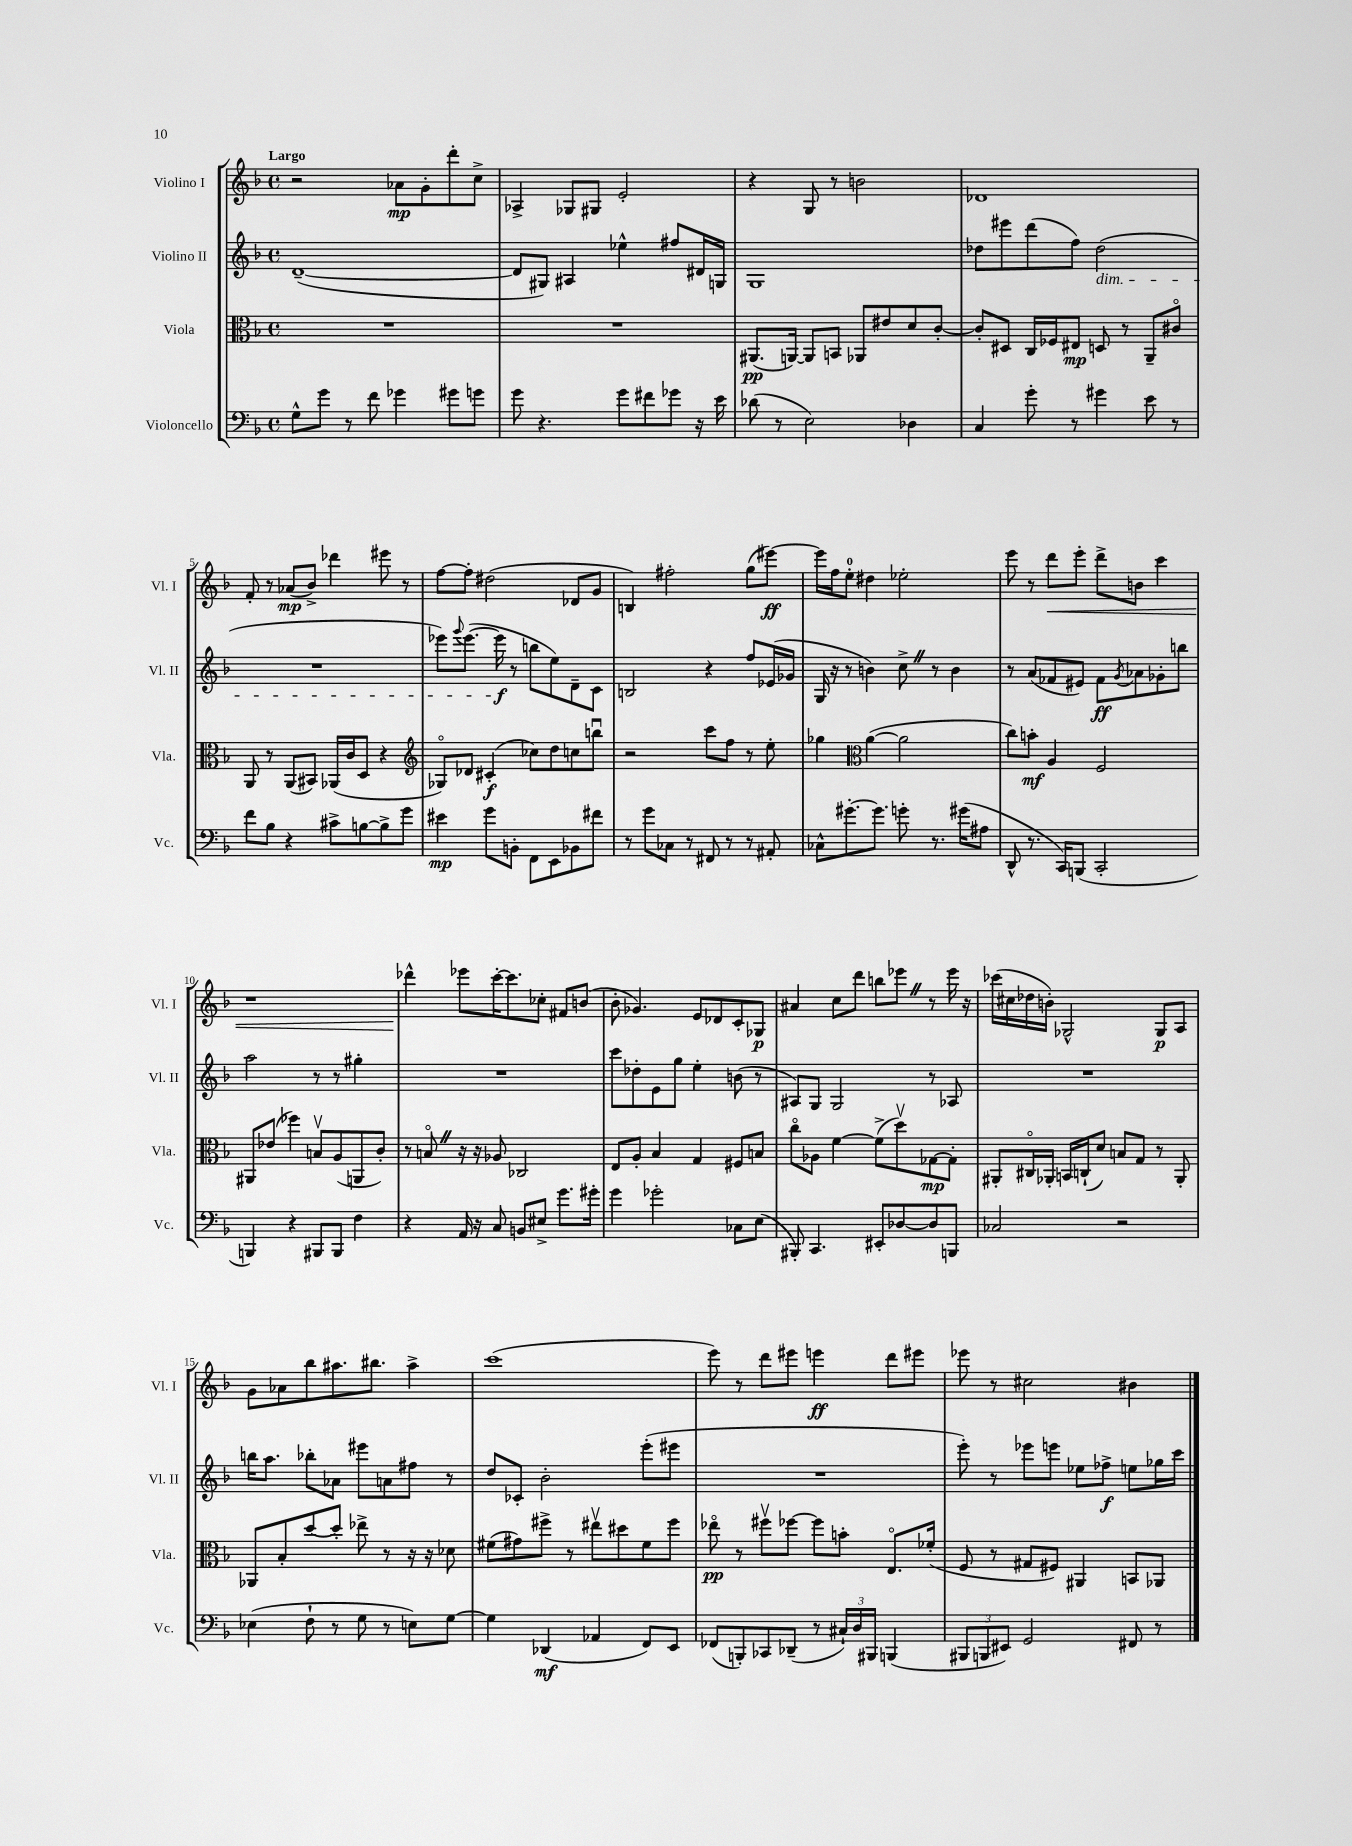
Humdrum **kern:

**kern	**dynam	**kern	**dynam	**kern	**dynam	**kern	**dynam
*part4	*part4	*part3	*part3	*part2	*part2	*part1	*part1
*staff4	*staff4	*staff3	*staff3	*staff2	*staff2	*staff1	*staff1
*I"Violoncello	*	*I"Viola	*	*I"Violino II	*	*I"Violino I	*
*I'Vc.	*	*I'Vla.	*	*I'Vl. II	*	*I'Vl. I	*
*clefF4	*	*clefC3	*	*clefG2	*	*clefG2	*
*k[b-]	*	*k[b-]	*	*k[b-]	*	*k[b-]	*
*M4/4	*	*M4/4	*	*M4/4	*	*M4/4	*
*met(c)	*	*met(c)	*	*met(c)	*	*met(c)	*
=1	=1	=1	=1	=1	=1	=1	=1
!	!	!	!	!	!	!LO:TX:a:B:t=Largo	!
8G^^\L	.	1r	.	([1d~	.	2r	.
8g\J	.	.	.	.	.	.	.
8r	.	.	.	.	.	.	.
8f\	.	.	.	.	.	.	.
4g-X\	.	.	.	.	.	8a-X\L	mp
.	.	.	.	.	.	8g'\	.
8g#X\L	.	.	.	.	.	8ddd'\	.
8gn\J	.	.	.	.	.	8cc^\J	.
=2	=2	=2	=2	=2	=2	=2	=2
8g\	.	1r	.	8d/L]	.	4A-X^/	.
4.r	.	.	.	8G#X/J)	.	.	.
.	.	.	.	4A#X/	.	8G-X/L	.
.	.	.	.	.	.	8G#X/J	.
8g\L	.	.	.	4ee-X^^\	.	2e'/	.
8f#X\	.	.	.	.	.	.	.
8g-X\J	.	.	.	8ff#X/L	.	.	.
16r	.	.	.	16d#X/L	.	.	.
16e\	.	.	.	16Gn/JJ	.	.	.
=3	=3	=3	=3	=3	=3	=3	=3
(8d-X\	.	(8.AA#X/L	pp	1G	.	4r	.
8r	.	.	.	.	.	.	.
.	.	[16AAn/Jk)	.	.	.	.	.
2E\)	.	8AA/L]	.	.	.	8G/	.
.	.	8BBn/J	.	.	.	8r	.
.	.	8AA-X/L	.	.	.	2bn\	.
.	.	8e#X/	.	.	.	.	.
4D-X\	.	8d/	.	.	.	.	.
.	.	[8c'/J	.	.	.	.	.
=4	=4	=4	=4	=4	=4	=4	=4
4C/	.	8c'/L]	.	8dd-X\L	.	1d-X	.
.	.	8D#X/J	.	8eee#X\	.	.	.
8g'\	.	16C/LL	.	(8ddd\	.	.	.
.	.	16F-X/J	.	.	.	.	.
8r	.	8E#X/J	mp	8ff\J)	.	.	.
!	!	!	!	!LO:TX:b:i:t=dim.	!	!	!
4g#X\	.	8Dn/	.	(2dd-\	.	.	.
.	.	8r	.	.	.	.	.
8e\	.	8AA~/L	.	.	.	.	.
8r	.	8c#X/J	.	.	.	.	.
!!LO:LB:g=z
=5	=5	=5	=5	=5	=5	=5	=5
8f\L	.	8AA/	.	1r	.	8f'/	.
8B-\J	.	8r	.	.	.	8r	.
4r	.	(8AA/L	.	.	.	(8a-X/L	mp
.	.	8BB#X/J)	.	.	.	8b-^/J)	.
8c#X^\L	.	(16AA-X/LL	.	.	.	4ddd-X\	.
.	.	16c/J	.	.	.	.	.
[8Bn\	.	8D/J	.	.	.	.	.
8B^\]	.	4r	.	.	.	8eee#X\	.
8g\J	.	.	.	.	.	8r	.
=6	=6	=6	=6	=6	=6	=6	=6
*	*	*clefG2	*	*	*	*	*
4e#X\	mp	8G-X/L)	.	8eee-X\L)	.	[8ff\L	.
.	.	.	.	8qqggg/	.	.	.
.	.	8d-X/J	.	([8.eee-\J	.	8ff'\J]	.
8g\L	.	(4c#X'/	f	.	.	(2dd#X\	.
.	.	.	.	16eee-\]	f	.	.
8BBn'\J	.	.	.	8r	.	.	.
8FF\L	.	8cc-X\L)	.	8bbn\L	.	.	.
8EE\	.	8dd\	.	8ee\)	.	.	.
8BB-X\	.	8ccn\	.	8d~\	.	8d-X/L	.
8f#X\J	.	8bbnu\J	.	8c\J	.	8g/J	.
=7	=7	=7	=7	=7	=7	=7	=7
8r	.	2r	.	2Bn/	.	4Bn/)	.
8g\L	.	.	.	.	.	.	.
8C-X\J	.	.	.	.	.	2ff#X'\	.
8r	.	.	.	.	.	.	.
8FF#X/	.	8ccc\L	.	4r	.	.	.
8r	.	8ff\J	.	.	.	.	.
8r	.	8r	.	8ff/L	.	(8gg\L	.
8AA#X'/	.	8ee'\	.	(16e-X/L	.	[8eee#X\J)	ff
.	.	.	.	16g-X/JJ	.	.	.
=8	=8	=8	=8	=8	=8	=8	=8
8C-X^^\L	.	4gg-X\	.	16G/	.	16eee#\LL]	.
.	.	.	.	16r	.	16ff\J	.
[8.g#X'\	.	.	.	8r	.	8ee'\J	.
*	*	*clefC3	*	*	*	*	*
.	.	([4a\	.	4bn\)	.	4dd#X\	.
8.g#\J]	.	.	.	.	.	.	.
8gn'\	.	2a\]	.	8cc^Z\	.	2ee-X'\	.
8.r	.	.	.	8r	.	.	.
.	.	.	.	4b\	.	.	.
(16g#X\KL	.	.	.	.	.	.	.
8A#X\J	.	.	.	.	.	.	.
=9	=9	=9	=9	=9	=9	=9	=9
8DD^^/	.	8cc\L)	.	8r	.	8eee\	.
8.r	.	8bn'\J	mf	(8a/L	.	8r	.
!	!	!	!	!	!	!	!LO:HP:b
.	.	4A/	.	8f-X/	.	8ddd\L	<
16CC/KL)	.	.	.	.	.	.	.
(8BBBn/J	.	.	.	8e#X/J)	.	8eee'\J	.
2CC'/	.	2F/	.	8f-\L	ff	8ddd^\L	.
.	.	.	.	8qg/	.	.	.
.	.	.	.	8a-X\	.	8bn\J	.
.	.	.	.	8g-X'\	.	4ccc\	.
.	.	.	.	8bbn\J	.	.	.
!!LO:LB:g=z
=10	=10	=10	=10	=10	=10	=10	=10
4BBBn/)	.	8AA#X/L	.	2aa\	.	1r	.
.	.	(8e-X/J	.	.	.	.	.
4r	.	4ff-X\)	.	.	.	.	.
8BBB#X/L	.	8Bnv/L	.	8r	.	.	.
8BBB#/J	.	(8A/	.	8r	.	.	.
4F\	.	8AAn/	.	4gg#X'\	.	.	.
.	.	8c'/J)	.	.	.	.	.
=11	=11	=11	=11	=11	=11	=11	=11
4r	.	8r	.	1r	.	4ddd-X^^\	.
.	.	8BnZ/	.	.	.	.	.
16AA/	.	16r	.	.	.	8eee-X\L	[
16r	.	16r	.	.	.	.	.
8C/	.	8A-X/	.	.	.	[16ccc'\K	.
.	.	.	.	.	.	8.ccc\]	.
8BBn/L	.	2C-X/	.	.	.	.	.
8E#X^/J	.	.	.	.	.	8cc-X'\J	.
8.g\L	.	.	.	.	.	8f#X/L	.
.	.	.	.	.	.	(8bn/J	.
16g#X'\Jk	.	.	.	.	.	.	.
=12	=12	=12	=12	=12	=12	=12	=12
4g\	.	8E/L	.	8ccc\L	.	8b-'\	.
.	.	8A'/J	.	8dd-X'\	.	4.g-X/)	.
2g-X'\	.	4B-/	.	8e\	.	.	.
.	.	.	.	8gg\J	.	.	.
.	.	4G/	.	4ee'\	.	8e/L	.
.	.	.	.	.	.	8d-X/	.
8C-X\L	.	8F#X/L	.	(8bn\	.	8c'/	.
(8E\J	.	8Bn/J	.	8r	.	8G-X/J	p
=13	=13	=13	=13	=13	=13	=13	=13
8BBB#X'/)	.	8cc\L	.	8A#X/L)	.	4a#X/	.
4.CC/	.	8A-X\J	.	8G/J	.	.	.
.	.	[4f\	.	2G/	.	8cc\L	.
.	.	.	.	.	.	8ddd\J	.
8EE#X'/L	.	(8f^\L]	.	.	.	8bbn\L	.
[8D-X/	.	8ddv\)	.	.	.	8eee-XZ\J	.
8D-/]	.	[8G-X\	mp	8r	.	8r	.
8BBBn/J	.	8G-'\J]	.	8A-X/	.	16eee-\	.
.	.	.	.	.	.	16r	.
=14	=14	=14	=14	=14	=14	=14	=14
2C-X/	.	8AA#X'/L	.	1r	.	(16ccc-X\LL	.
.	.	.	.	.	.	16cc#X\	.
.	.	16C#X/L	.	.	.	16dd-X\	.
.	.	16AA-X'/JJ	.	.	.	16bn'\JJ)	.
.	.	16BBn/LL	.	.	.	2G-X^^/	.
.	.	(16Cn`/J	.	.	.	.	.
.	.	8d/J)	.	.	.	.	.
2r	.	8Bn/L	.	.	.	.	.
.	.	8G/J	.	.	.	.	.
.	.	8r	.	.	.	8G-/L	p
.	.	8AA-'/	.	.	.	8A/J	.
!!LO:LB:g=z
=15	=15	=15	=15	=15	=15	=15	=15
(4E-X\	.	8AA-X/L	.	16bbn\KL	.	8g\L	.
.	.	.	.	8.aa\J	.	.	.
.	.	8B-'/	.	.	.	8a-X\	.
8F`\	.	[8dd/	.	8bb-X'\L	.	8bb-\	.
8r	.	8dd'/J]	.	8a-X\J	.	8.aa#X\	.
8G\	.	8ee-X^\	.	8eee#X\L	.	.	.
.	.	.	.	.	.	8.bb#X\J	.
8r	.	8r	.	8an\	.	.	.
8En\L)	.	16r	.	8ff#X\J	.	4aa#^\	.
.	.	16r	.	.	.	.	.
[8G\J	.	8d-X\	.	8r	.	.	.
=16	=16	=16	=16	=16	=16	=16	=16
4G\]	.	(8f#X\L	.	8dd/L	.	(1ccc	.
.	.	8g#X\)	.	8c-X'/J	.	.	.
(4DD-X/	mf	8ff#X^\J	.	2b-'\	.	.	.
.	.	8r	.	.	.	.	.
4AA-X/	.	8ee#Xv\L	.	.	.	.	.
.	.	8dd#X\	.	.	.	.	.
8FF/L)	.	8f#\	.	(8eee'\L	.	.	.
8EE/J	.	8ff#\J	.	8eee#X\J	.	.	.
=17	=17	=17	=17	=17	=17	=17	=17
(8FF-X/L	.	8ee-X\	pp	1r	.	8eee\)	.
8BBBn'/)	.	8r	.	.	.	8r	.
8CC-X/	.	8ff#Xv\L	.	.	.	8ddd\L	.
(8DD-X~/J	.	[8ff-X\J	.	.	.	8eee#X\J	.
8r	.	8ff-\L]	.	.	.	4eeen\	ff
24C#X`/LL)	.	8bn'\J	.	.	.	.	.
24D/	.	.	.	.	.	.	.
24BBB#X/JJ	.	.	.	.	.	.	.
(4BBBn/	.	8.E/L	.	.	.	8ddd\L	.
.	.	.	.	.	.	8eee#X\J	.
.	.	(16f-X'/Jk	.	.	.	.	.
=18	=18	=18	=18	=18	=18	=18	=18
12BBB#X/L	.	8F/	.	8eee'\)	.	8eee-X\	.
12BBBn/	.	.	.	.	.	.	.
.	.	8r	.	8r	.	8r	.
12EE#X/J)	.	.	.	.	.	.	.
2GG/	.	8G#X/L	.	8eee-X\L	.	2cc#X\	.
.	.	8F#X/J)	.	8eeen\J	.	.	.
.	.	4AA#X/	.	8ee-X\L	.	.	.
.	.	.	.	8ff-X^\J	f	.	.
8FF#X/	.	8BBn/L	.	8een\L	.	4b#X\	.
8r	.	8AA-X/J	.	16gg-X\L	.	.	.
.	.	.	.	16ccc\JJ	.	.	.
==	==	==	==	==	==	==	==
*-	*-	*-	*-	*-	*-	*-	*-
